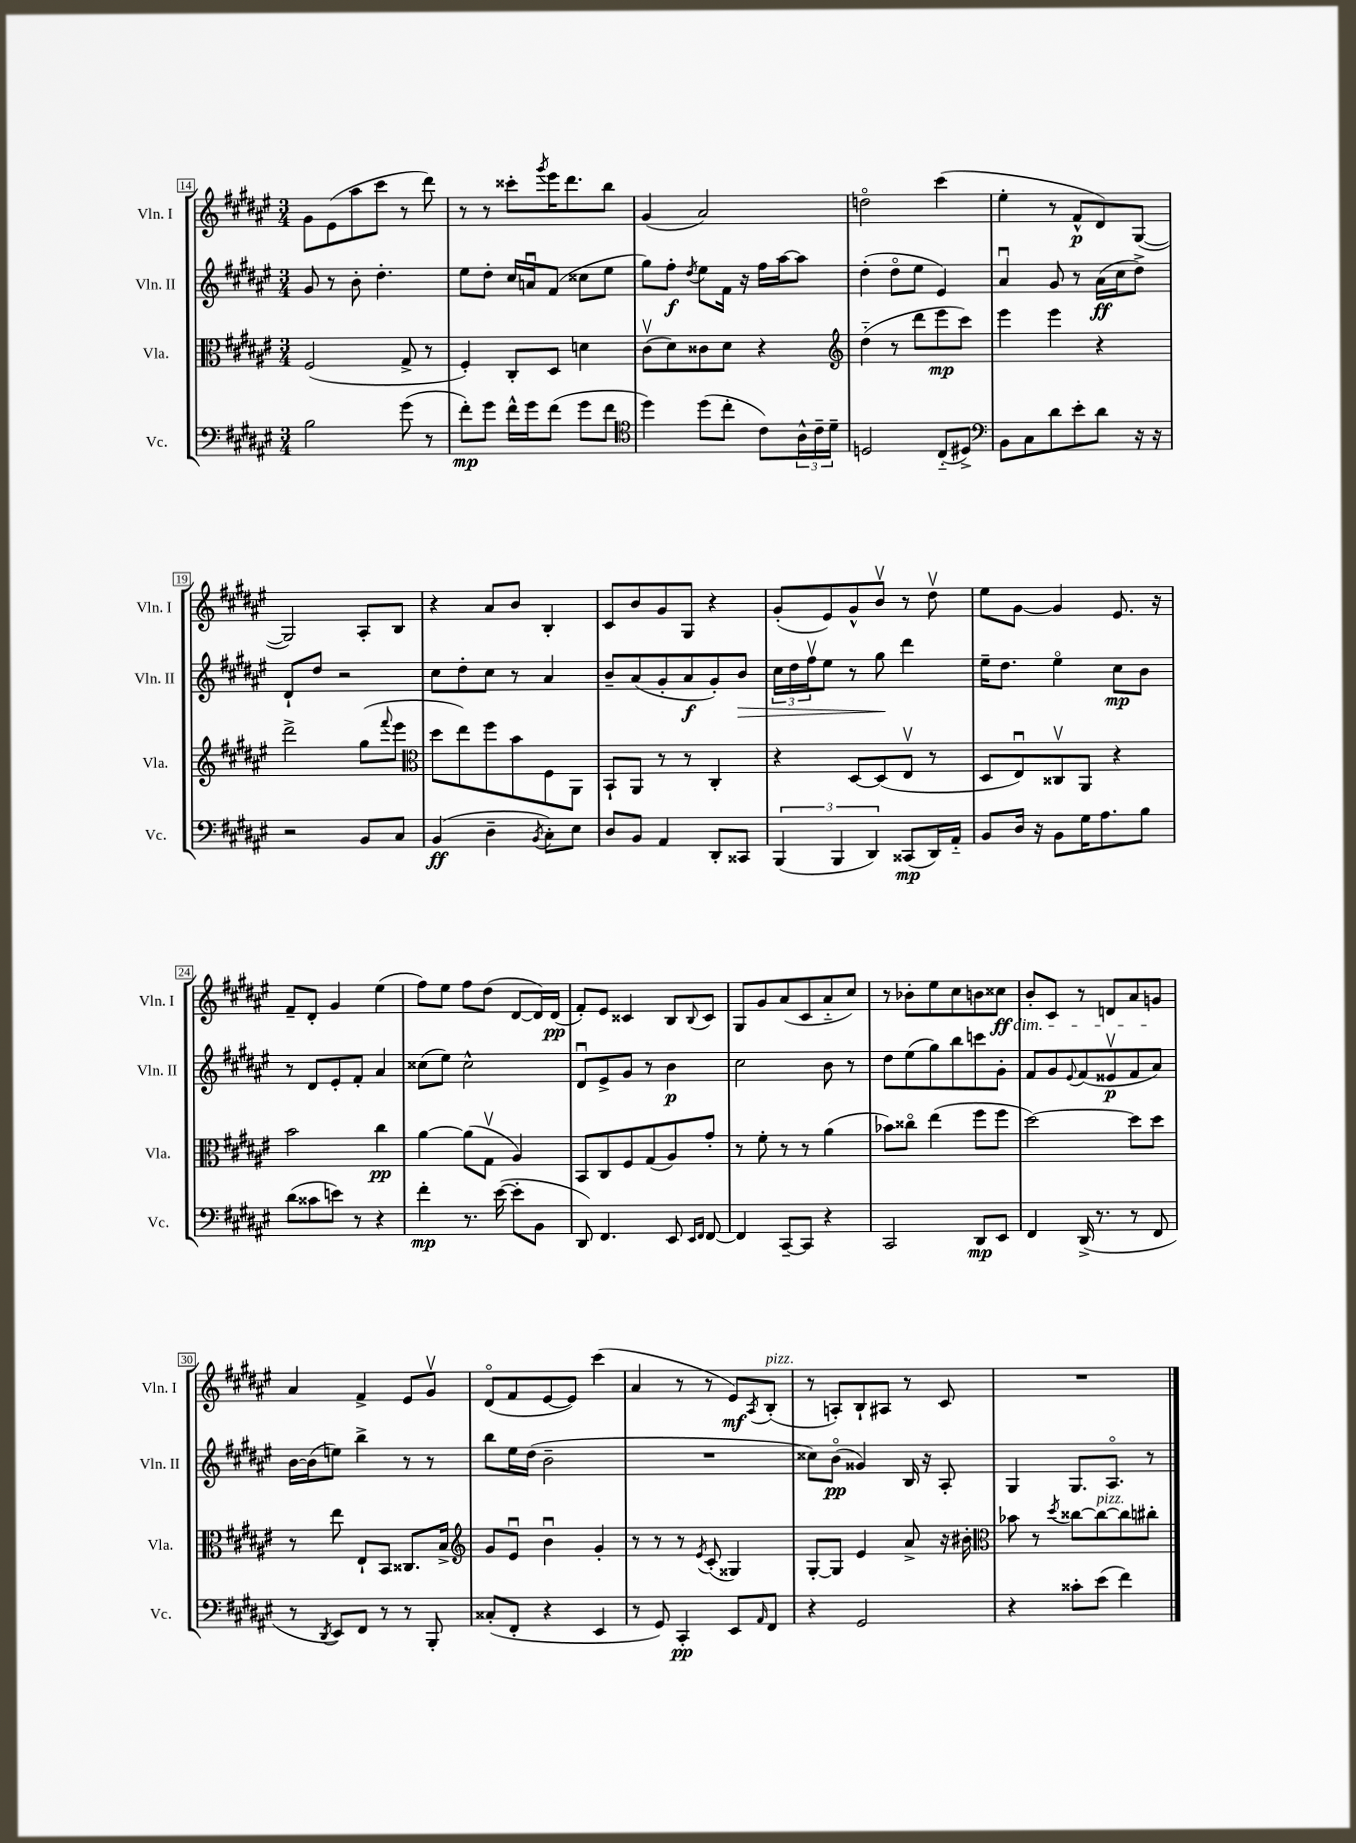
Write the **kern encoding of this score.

**kern	**kern	**kern	**kern
*staff4	*staff3	*staff2	*staff1
*clefF4	*clefC3	*clefG2	*clefG2
*k[f#c#g#d#a#e#]	*k[f#c#g#d#a#e#]	*k[f#c#g#d#a#e#]	*k[f#c#g#d#a#e#]
*M3/4	*M3/4	*M3/4	*M3/4
2B\	(2F#/	8g#/	8g#\L
.	.	8r	(8e#\
.	.	8b'\	8aa#\
.	.	4.dd#'\	8ccc#\J
(8g#\	8G#^/	.	8r
8r	8r	.	8ddd#\)
=	=	=	=
8f#'\L)	4F#'/)	8ee#\L	8r
8g#\J	.	8dd#'\J	8r
16f#^^\LL	8C#'/L	16cc#/LL	8ccc##'\L
16g#\J	.	16au/J	.
.	.	.	8qggg#/
(8f#\J	8D#/J	(8f#/J	16eee#\K
.	.	.	8.ddd#\
8g#\L	4d\	8cc##\L	.
8f#\J	.	8ee#\J	8bb\J
=	=	=	=
*clefC4	*	*	*
4dd#\)	(8c#v\L	8gg#\L)	(4g#/
.	8d#\)	8ff#'\J	.
.	.	8qdd#/	.
(8dd#\L	8c##\	8ee#\L	2a#/)
8cc#'\J	8d#\J	16f#\Jk	.
.	.	16r	.
8c#\L)	4r	16ff#\LL	.
.	.	[16aa#\J	.
24A#^^\L	.	8aa#\]J	.
24c#~\	.	.	.
24d#~\JJ	.	.	.
=	=	=	=
*	*clefG2	*	*
2D/	(4dd#'~\	(4dd#'\	2ddo\
.	8r	8dd#o\L	.
.	8ddd#\L	8ee#\J	.
(8C#'~/L	8eee#\	4e#/)	(4ccc#\
8D#^/J)	8ccc#\J)	.	.
=	=	=	=
*clefF4	*	*	*
8BB\L	4eee#\	4a#u/	4ee#'\
8C#\	.	.	.
8d#\	4eee#\	8g#/	8r
8e#'\	.	8r	8f#^^/L
8d#\J	4r	(16a#\LL	8d#/)
.	.	16cc#\J	.
16r	.	8dd#^\J)	([8G#/J
16r	.	.	.
=	=	=	=
2r	2ddd#^\	8d#`/L	2G#/])
.	.	8dd#/J	.
.	.	2r	.
8BB/L	(8gg#\L	.	8A#'/L
.	8qqfff#/	.	.
8C#/J	8eee#\J	.	8B/J
=	=	=	=
*	*clefC3	*	*
(4BB/	8dd#\L	8cc#\L	4r
.	8ee#\)	8dd#'\	.
4D#~\	8ff#\	8cc#\J	8a#/L
.	8b\	8r	8b/J
8qBB/	.	.	.
8C#'\L)	8F#\	4a#/	4B'/
8E#\J	8AA#\J	.	.
=	=	=	=
8D#/L	8BB`/L	8b~/L	8c#/L
8BB/J	8AA#/J	(8a#/	8b/
4AA#/	8r	8g#'/	8g#/
.	8r	8a#/	8G#/J
8DD#'/L	4C#'/	8g#'/)	4r
8CC##/J	.	8b/J	.
=	=	=	=
(6BBB/	4r	24cc#\LL	(8g#'/L
.	.	24dd#\	.
.	.	24ff#v\J	.
.	.	8ee#\J	8e#/)
6BBB/	.	.	.
.	[8D#/L	8r	8g#^^/
6DD#/)	.	.	.
.	(8D#/]	8gg#\	8bv/J
(8CC##/L	8E#v/J	4ddd#\	8r
16DD#/L)	8r	.	8dd#v\
16AA#'~/JJ	.	.	.
=	=	=	=
8BB/L	8D#/L	16ee#~\LK	8ee#\L
.	.	8.dd#\J	.
16D#/Jk	8E#u/)	.	[8g#\J
16r	.	.	.
8BB\L	8C##v/	4ee#o\	4g#/]
16G#\K	8AA#/J	.	.
8.A#\	.	.	.
.	4r	8cc#\L	8.e#/
8B\J	.	8b\J	.
.	.	.	16r
=	=	=	=
(8d#\L	2b\	8r	8f#~/L
8c##\	.	8d#/L	8d#'/J
8e\J)	.	8e#'/	4g#/
8r	.	8f#'/J	.
4r	4cc#\	4a#/	(4ee#\
=	=	=	=
4f#'\	[4a#\	(8cc##\L	8ff#\L)
.	.	8ee#\J)	8ee#\J
8.r	(8a#\]L	2cc##^^\	8ff#\L
.	8G#v\J	.	(8dd#\J
([16e#\	.	.	.
8e#'\]L	4A#/)	.	[8d#/L
8BB\J	.	.	16d#/]L)
.	.	.	(16d#/JJ
=	=	=	=
8DD#/)	8BB/L	8d#u/L	8f#'/L)
4.FF#/	8C#/	8e#^/	8e#/J
.	8F#/	8g#/J	4c##/
.	(8G#/	8r	.
8EE#/	8A#/)	4b\	8B/L
16qqEE#/LL	.	.	.
16qqFF#/JJ	.	.	8qqB/
[8FF#/	8g#'/J	.	8c##/J
=	=	=	=
4FF#/]	8r	2cc#\	8G#/L
.	8f#'\	.	8g#/
[8CC#~/L	8r	.	(8a#/
8CC#/]J	8r	.	8c#/
4r	(4a#\	8b\	8a#'~/
.	.	8r	8cc#/J)
=	=	=	=
2CC#/	8b-\L)	8dd#\L	8r
.	8cc##o\J	(8ee#\	8b-'\L
.	(4ee#\	8gg#\)	8ee#\
.	.	8bb\	8cc#\
8DD#/L	8ff#\L	8ccc\	8b\
8EE#/J	8ff#\J	8g#'\J	8cc##\J
=	=	=	=
4FF#/	[2dd#\)	8f#/L	8b'/L
.	.	8g#/	8c#/J
.	.	8qqe#/	.
(16DD#^/	.	(8f#/	8r
8.r	.	.	.
.	.	8e##v/	8d/L
8r	8dd#\]L	8f#/	8a#/
8FF#/	8dd#\J	8a#/J)	8g/J
=	=	=	=
8r	8r	[16b\LL	4a#/
.	.	(16b\]J	.
8qDD#/	.	.	.
8EE#/L)	8ee#\	8ee\J)	.
8FF#/J	8E#`/L	4bb^\	4f#^/
8r	8BB/J	.	.
8r	8.C##/L	8r	8e#/L
8BBB'/	.	8r	8g#v/J
.	16B^/Jk	.	.
=	=	=	=
*	*clefG2	*	*
(8C##'/L	8g#/L	8bb\L	(8d#o/L
8FF#'/J	8e#u/J	16ee#\L	8f#/
.	.	(16dd#\JJ	.
4r	4bu\	2b~\	[8e#/
.	.	.	8e#/]J)
4EE#/	4g#'/	.	(4ccc#\
=	=	=	=
8r	8r	2.r	4a#/
8GG#/)	8r	.	.
4CC#'/	8r	.	8r
.	8qe#/	.	.
.	(8c#'/	.	8r
8EE#/L	4G##/)	.	8e#/L)
16qqAA#/	.	.	8qA#/
8FF#/J	.	.	(8B'/J
=	=	=	=
4r	[8G#'/L	8cc##\L)	8r
.	8G#/]J	(8bo\J	8A'/L)
2GG#/	4e#/	4g##/)	8B`/
.	.	.	8A#/J
.	8a#^/	16B/	8r
.	.	16r	.
.	16r	8A#'/	8c#/
.	16b#'\	.	.
=	=	=	=
*	*clefC3	*	*
4r	8b-\	4G#/	2.r
.	8r	.	.
.	8qdd#/	.	.
8c##'\L	[8cc##\L	8.G#/L	.
(8e#\J	8cc##\_	.	.
.	.	8.A#o/J	.
4f#\)	8cc##\]	.	.
.	8cc#'\J	8r	.
==	==	==	==
*-	*-	*-	*-
